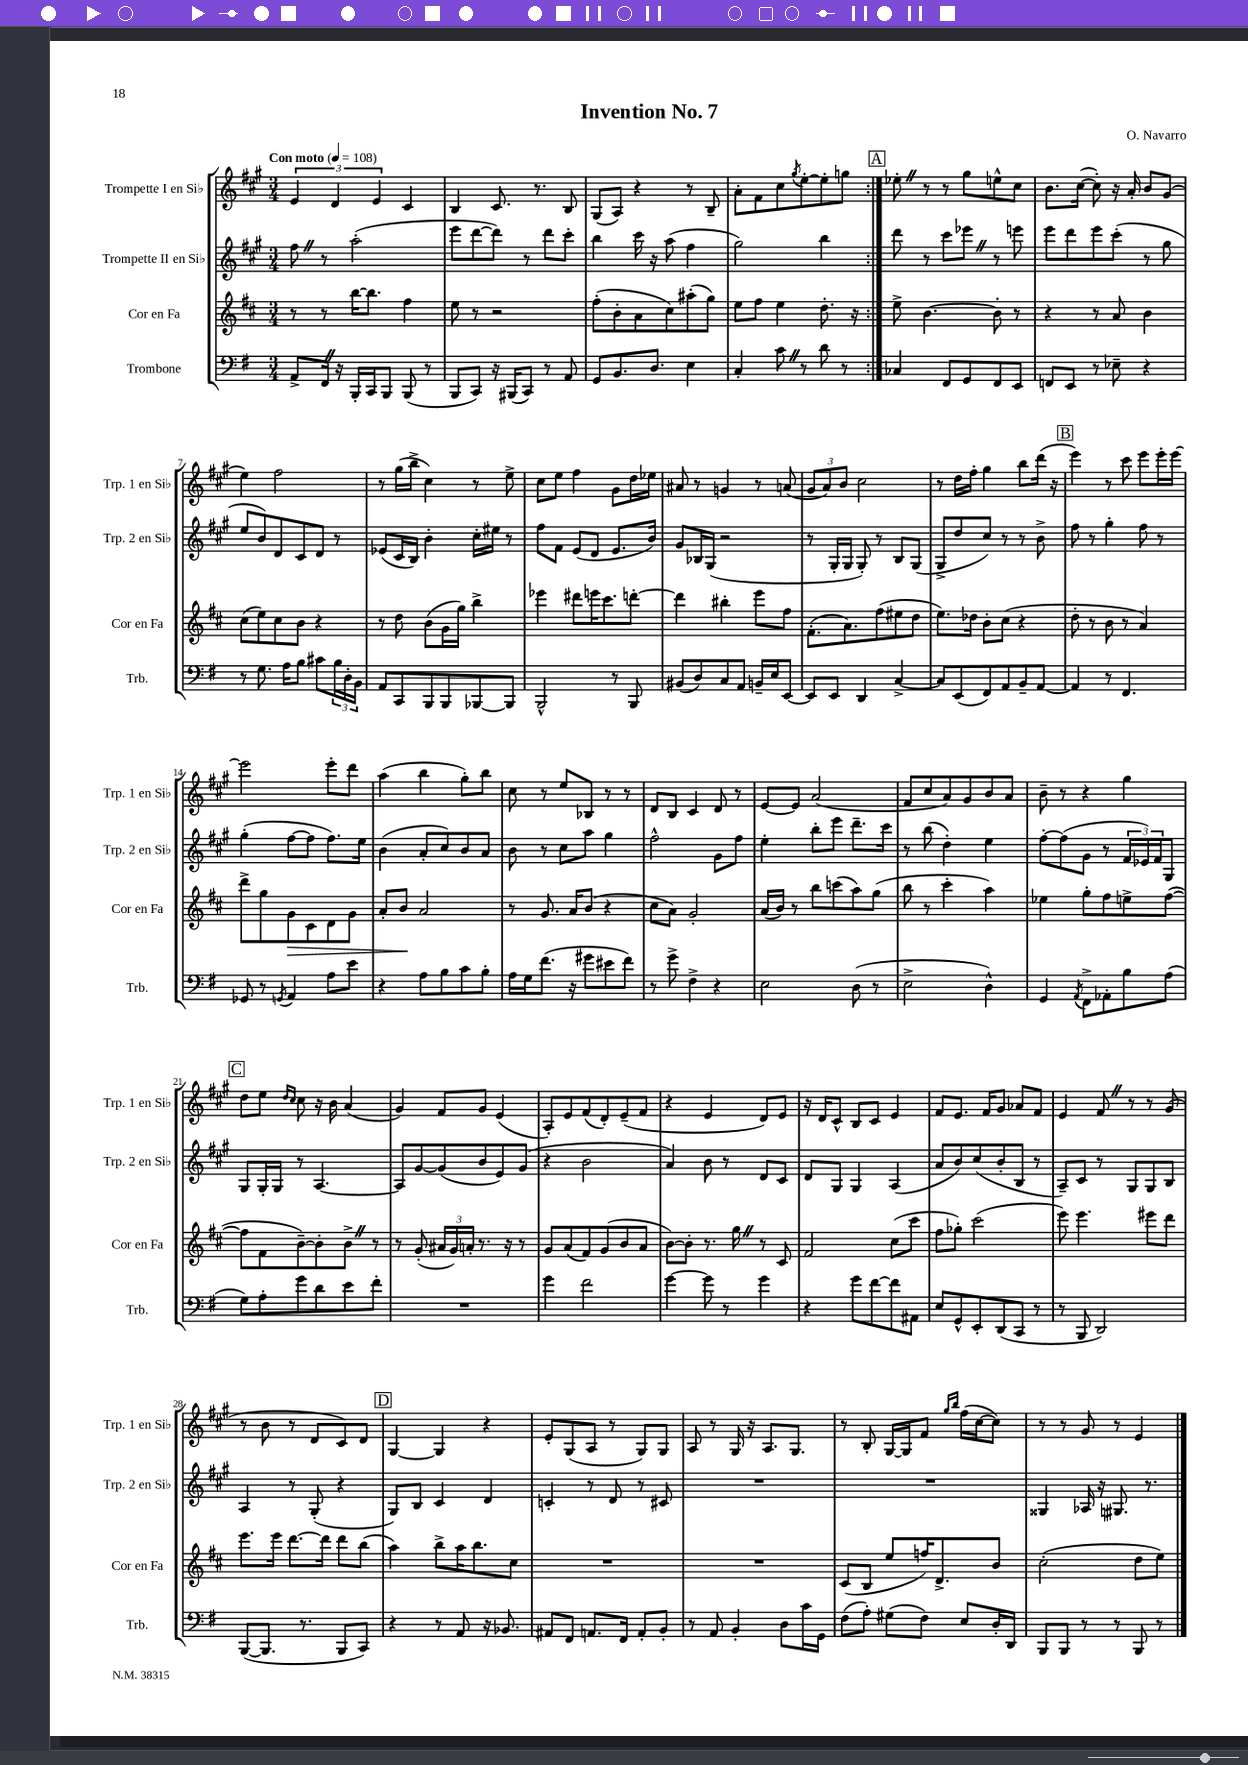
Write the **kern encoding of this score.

**kern	**kern	**dynam	**kern	**kern
*part4	*part3	*part3	*part2	*part1
*staff4	*staff3	*staff3	*staff2	*staff1
*I"Trombone	*I"Cor en Fa	*	*I"Trompette II en Si♭	*I"Trompette I en Si♭
*I'Trb.	*I'Cor en Fa	*	*I'Trp. 2 en Si♭	*I'Trp. 1 en Si♭
*clefF4	*clefG2	*	*clefG2	*clefG2
*k[f#]	*k[f#c#]	*	*k[f#c#g#]	*k[f#c#g#]
*M3/4	*M3/4	*	*M3/4	*M3/4
*MM108	*MM108	*	*MM108	*MM108
=1	=1	=1	=1	=1
!	!	!	!	!LO:TX:a:B:t=Con moto
8AA^/L	8r	.	8ff#Z\	6e/
16FF#Z/Jk	8r	.	8r	.
.	.	.	.	6d/
16r	.	.	.	.
16BBB'/LL	[16bb\KL	.	(2aa'\	.
16CC/J	8.bb\J]	.	.	.
.	.	.	.	6e/
8BBB/J	.	.	.	.
(8BBB/	4ff#\	.	.	4c#/
8r	.	.	.	.
=2	=2	=2	=2	=2
8BBB/L	8ee\	.	8eee\L	4B/
8CC/J)	8r	.	[8ddd\	.
16r	2r	.	8ddd\J])	8.c#/
(16BBB#X/KL	.	.	.	.
8CC/J)	.	.	8r	.
.	.	.	.	8.r
8r	.	.	8ddd\L	.
8AA/	.	.	8ccc#'\J	8B/
=3	=3	=3	=3	=3
8GG/L	(8ff#'\L	.	4bb\	(8G#/L
8.BB/	8b'\	.	.	8A/J)
.	8a\	.	16ccc#\	4r
8.D/J	.	.	16r	.
.	8cc#\)	.	(8aa\	.
4E\	(8aa#X'\	.	4ff#\	8r
.	8gg\J)	.	.	8B~/
=4	=4	=4	=4	=4
4C'/	8ee\L	.	2gg#\)	8a'\L
.	8ff#\J	.	.	8f#\
8cZ\	4ee\	.	.	8cc#\
.	.	.	.	8qgg#/
8r	.	.	.	[8ee'\
8d\	8.dd'\	.	4bb\	8ee'\]
8r	.	.	.	8ggn\J
.	16r	.	.	.
!!LO:REH:place=s1:t=A
=5:|!	=5:|!	=5:|!	=5:|!	=5:|!
4C-X/	8ee^\	.	8ddd\	8ee-X'Z\
.	[4.b\	.	8r	8r
8FF#/L	.	.	8ccc#\L	8r
8GG/	.	.	8eee-XZ\J	8gg#\L
8FF#/	8b'\]	.	8r	8een^^\
8EE/J	8r	.	8eeen\	8cc#\J
=6	=6	=6	=6	=6
8FFn/L	4r	.	8eee\L	8.b\L
8EE/J	.	.	8ddd\	.
.	.	.	.	([16cc#\Jk
8r	8r	.	8eee\	8cc#'\])
8E-X~\	8a/	.	(8ccc#'\J	16r
.	.	.	.	16a'/
4r	4b\	.	8r	8b/L
.	.	.	8gg#\	(8g#/J
!!LO:LB:g=z
=7	=7	=7	=7	=7
8r	(8cc#\L	.	8ee/L	4ee\)
8.G\	8ee\)	.	8b/)	.
.	8cc#\	.	8d/	2ff#\
16A\KL	.	.	.	.
8B\J	8b\J	.	8c#/	.
8c#X\L	4r	.	8d/J	.
24B\L	.	.	8r	.
24D'\	.	.	.	.
24BB\JJ	.	.	.	.
=8	=8	=8	=8	=8
8AA/L	8r	.	(8e-X/L	8r
8CC/	8dd\	.	16c#/L	(16gg#\LL
.	.	.	16B/JJ)	16bb^\JJ
8BBB/	(8b\L	.	4b'\	4cc#\)
8BBB/	16g\L	.	.	.
.	16gg\JJ)	.	.	.
[8BBB-X/	4bb^\	.	16cc#'\LL	8r
.	.	.	16ee#X\JJ	.
8BBB-/J]	.	.	8r	8ee^\
=9	=9	=9	=9	=9
2BBB^^/	4eee-X\	.	8ff#\L	8cc#\L
.	.	.	8f#\J	8ee\J
.	8ddd#X\L	.	(8e/L	4ff#\
.	16eeen\K	.	8d/J	.
.	8.ccc#\	.	.	.
8r	.	.	8.e/L	8g#\L
8BBB/	[8dddn'\J	.	.	16dd\L
.	.	.	16b/Jk)	16ee-X\JJ
=10	=10	=10	=10	=10
(8BB#X/L	4ddd\]	.	8g#/L	8a#X/
8D/)	.	.	16B-X/L	8r
.	.	.	(16G#/JJ	.
8C/	4bb#X'\	.	2r	4gn/
8AA/J	.	.	.	.
16BBn~/LL	8eee\L	.	.	8r
16E/J	.	.	.	.
[8EE/J	8ff#\J	.	.	(8an/
=11	=11	=11	=11	=11
8EE/L]	(8.f#'\L	.	8r	12g#/L
.	.	.	.	12a/)
8EE/J	.	.	16G#'/LL	.
.	.	.	.	12b/J
.	8.a\)	.	16G#/JJ	.
4DD/	.	.	8G#'/)	2cc#\
.	(8ff#\	.	8r	.
[4C^/	8ee#X\	.	8B/L	.
.	8dd\J	.	(8G#/J	.
=12	=12	=12	=12	=12
8C/L]	8.ee\L)	.	8G#^/L	8r
(8EE/	.	.	8dd/	16dd\LL
.	16dd-X\Jk	.	.	16ff#'\JJ
8FF#/)	8b'\L	.	8cc#/J)	4gg#\
8AA/	(8cc#\J	.	8r	.
8BB~/	4r	.	8r	8bb\L
[8AA/J	.	.	8b^\	(16ddd\Jk
.	.	.	.	16r
!!LO:REH:place=s1:t=B
=13	=13	=13	=13	=13
4AA/]	8dd'\	.	8ff#\	4eee\)
.	8r	.	8r	.
8r	8b\	.	4gg#'\	8r
4.FF#/	8r	.	.	8ccc#\
.	4a/)	.	8ff#\	8eee\L
.	.	.	8r	16eee'\L
.	.	.	.	[16eee\JJ
!!LO:LB:g=z
=14	=14	=14	=14	=14
8GG-X/	8ddd^\L	.	(4gg#'\	2eee\]
8r	8gg\	.	.	.
8qGGn/	.	.	.	.
!	!	!LO:HP:b	!	!
4AA/	8g\	>	[8ff#\L	.
.	8c#\	.	8ff#\J]	.
8A\L	8d\	.	8.ff#\L)	8eee'\L
8e\J	8g\J	.	.	8ddd\J
.	.	.	16ee\Jk	.
=15	=15	=15	=15	=15
4r	8a'/L	.	(4b\	(4aa\
.	8b/J	.	.	.
8A\L	2a/	]	8a'/L	4bb\
8B\	.	.	8cc#/)	.
8c\	.	.	8b/	8gg#'\L)
8B'\J	.	.	8a/J	8bb\J
=16	=16	=16	=16	=16
16A\LL	8r	.	8b\	8cc#\
16G\J	.	.	.	.
(8.f#\J	8.g/	.	8r	8r
.	.	.	8cc#\L	8ee/L
16r	16a/KL	.	.	.
8g#X\L	(8b/J	.	8aa\J	8B-X/J
8e#X\	4r	.	4gg#\	8r
8f#\J)	.	.	.	8r
=17	=17	=17	=17	=17
8r	8cc#\L	.	2ff#^^\	8d/L
8g^\	8a\J)	.	.	8B/J
4F#^\	2g'/	.	.	4c#/
4r	.	.	8g#\L	8d/
.	.	.	8ff#\J	8r
=18	=18	=18	=18	=18
2E\	(16a/LL	.	4ee'\	[8e/L
.	16b/JJ)	.	.	.
.	8r	.	.	8e/J]
.	8bb\L	.	8bb'\L	(2a/
.	(8cccn\	.	8eee\J	.
(8D\	8aa\)	.	8.ddd~\L	.
8r	(8gg\J	.	.	.
.	.	.	16ccc#\Jk	.
=19	=19	=19	=19	=19
2E^\	8bb\	.	8r	8f#/L
.	8r	.	(8bb\	8cc#/
.	4ccc#'\	.	4dd'\)	8a/)
.	.	.	.	8g#/
4D^^\)	4aa\)	.	4ee\	8b/
.	.	.	.	8a/J
=20	=20	=20	=20	=20
4GG/	4ee-X\	.	[8ff#'\L	8b~\
.	.	.	(8ff#\]	8r
8qAA/	.	.	.	.
8FF#^\L	8gg'\L	.	8g#\J	4r
8AA-X'\	8ff#\	.	8r	.
8B\	8een^\	.	24f#/LL	4gg#\
.	.	.	24e-X/)	.
.	.	.	24f#/J	.
(8A\J	([8ff#\J	.	8G#/J	.
!!LO:LB:g=z
!!LO:REH:place=s1:t=C
=21	=21	=21	=21	=21
8G\L)	8ff#\L]	.	8G#/L	8dd\L
8A'\	8f#\	.	16G#'/L	8ee\J
.	.	.	16G#/JJ	.
.	.	.	.	16qqdd/LL
.	.	.	.	16qqcc#/JJ
8g\	[8b~\)	.	8r	8cc#\
8d\	8b'\]	.	[4.A/	16r
.	.	.	.	16b\
8e\	8b^Z\J	.	.	(4a/
8f#'\J	8r	.	.	.
=22	=22	=22	=22	=22
2.r	8r	.	8A/L]	4g#/)
.	(8g'/	.	[8g#/	.
.	24a#X/LL	.	(8g#/]	8f#/L
.	24g/)	.	.	.
.	24an'/JJ	.	.	.
.	8.r	.	8b/	8g#/J
.	.	.	8e/)	(4e/
.	16r	.	.	.
.	8r	.	(8g#/J	.
=23	=23	=23	=23	=23
4g\	8g/L	.	4r	8A'/L)
.	(8a/	.	.	8e/
2f#\	8f#/)	.	2b\	(8f#/
.	(8g/	.	.	8d'/)
.	8b/	.	.	(8e~/
.	8a/J	.	.	8f#/J
=24	=24	=24	=24	=24
[4g\	[8b\L)	.	4a/)	4r
.	8b'\J]	.	.	.
8g\]	8.r	.	8b\	4e/
8r	.	.	8r	.
.	16ggZ\	.	.	.
4g\	8r	.	8d/L	8d/L)
.	8c#/	.	8c#/J	8e/J
=25	=25	=25	=25	=25
4r	2f#/	.	8d/L	16r
.	.	.	.	16d/KL
.	.	.	8G#/J	8c#^^/J
8g\L	.	.	4G#/	8B/L
[8f#\	.	.	.	8c#/J
8f#\]	(8cc#\L	.	(4A/	4e/
8AA#X\J	8ccc#\J	.	.	.
=26	=26	=26	=26	=26
8E/L	8ff#\L	.	8a/L	8f#/L
8GG^^/	8gg-X'\J)	.	8b/)	8.e/J
8EE'/	(2ccc#\	.	(8cc#/	.
.	.	.	.	16f#/KL
(8DD/	.	.	8b'/	8g#/J
8CC/J	.	.	8B/J	8a-X/L
8r	.	.	8r	8f#/J
=27	=27	=27	=27	=27
8r	8eee\)	.	8A~/L)	4e/
8BBB/	4.eee\	.	8c#/J	.
2DD/)	.	.	8r	8f#Z/
.	.	.	8G#/L	8r
.	8eee#X\L	.	8G#/	8r
.	8ddd\J	.	8B/J	(8g#/
!!LO:LB:g=z
=28	=28	=28	=28	=28
([8BBB/L	8.eee\L	.	4A/	8r
8.BBB/J]	.	.	.	8b\
.	16eee\Jk	.	.	.
.	[8.ddd\L	.	8r	8r
8.r	.	.	.	.
.	.	.	(8G#'/	8d/L
.	16ddd\Jk]	.	.	.
8BBB/L	8ddd\L	.	4r	8c#/)
8CC/J)	(8bb\J	.	.	8d/J
!!LO:REH:place=s1:t=D
=29	=29	=29	=29	=29
4r	4aa\)	.	8G#/L)	[4G#/
.	.	.	8B/J	.
8r	8bb^\L	.	4c#/	4G#/]
8AA/	16aa\K	.	.	.
.	8.bb\	.	.	.
16r	.	.	4d/	4r
8.BB-X/	.	.	.	.
.	8cc#\J	.	.	.
=30	=30	=30	=30	=30
8AA#X/L	2.r	.	4cn'/	8e'/L
8FF#/J	.	.	.	(8G#/
8.AAn/L	.	.	8r	8A/J
.	.	.	8d/	8r
16FF#/Jk	.	.	.	.
8AA'/L	.	.	8r	8G#/L)
8BB'/J	.	.	8c#X/	8G#/J
=31	=31	=31	=31	=31
8r	2.r	.	2.r	8A/
8AA/	.	.	.	8r
4BB'/	.	.	.	16G#/
.	.	.	.	16r
.	.	.	.	8.A/L
8D\L	.	.	.	.
.	.	.	.	8.G#/J
16c\L	.	.	.	.
16GG\JJ	.	.	.	.
=32	=32	=32	=32	=32
(8F#\L	(8c#/L	.	2.r	8r
8A'\J)	8B/J	.	.	8B'/
(8G#X\L	8ee/L	.	.	[16G#/LL
.	.	.	.	16G#/J]
8F#\J)	16ffn/K)	.	.	8f#/J
.	8.d^/	.	.	.
.	.	.	.	16qqgg#/LL
.	.	.	.	16qqbb/JJ
8E/L	.	.	.	(16ff#\LL
.	.	.	.	[16cc#\J
16D'/L	8b/J	.	.	8cc#\J])
16DD/JJ	.	.	.	.
=33	=33	=33	=33	=33
8BBB/L	(2cc#'\	.	4G##X/	8r
8BBB/J	.	.	.	8r
8r	.	.	16A-X/	8g#/
.	.	.	16r	.
8r	.	.	8.G#X/	8r
8BBB/	8dd\L	.	.	4e/
.	.	.	8.r	.
8r	8ee\J)	.	.	.
==	==	==	==	==
*-	*-	*-	*-	*-
